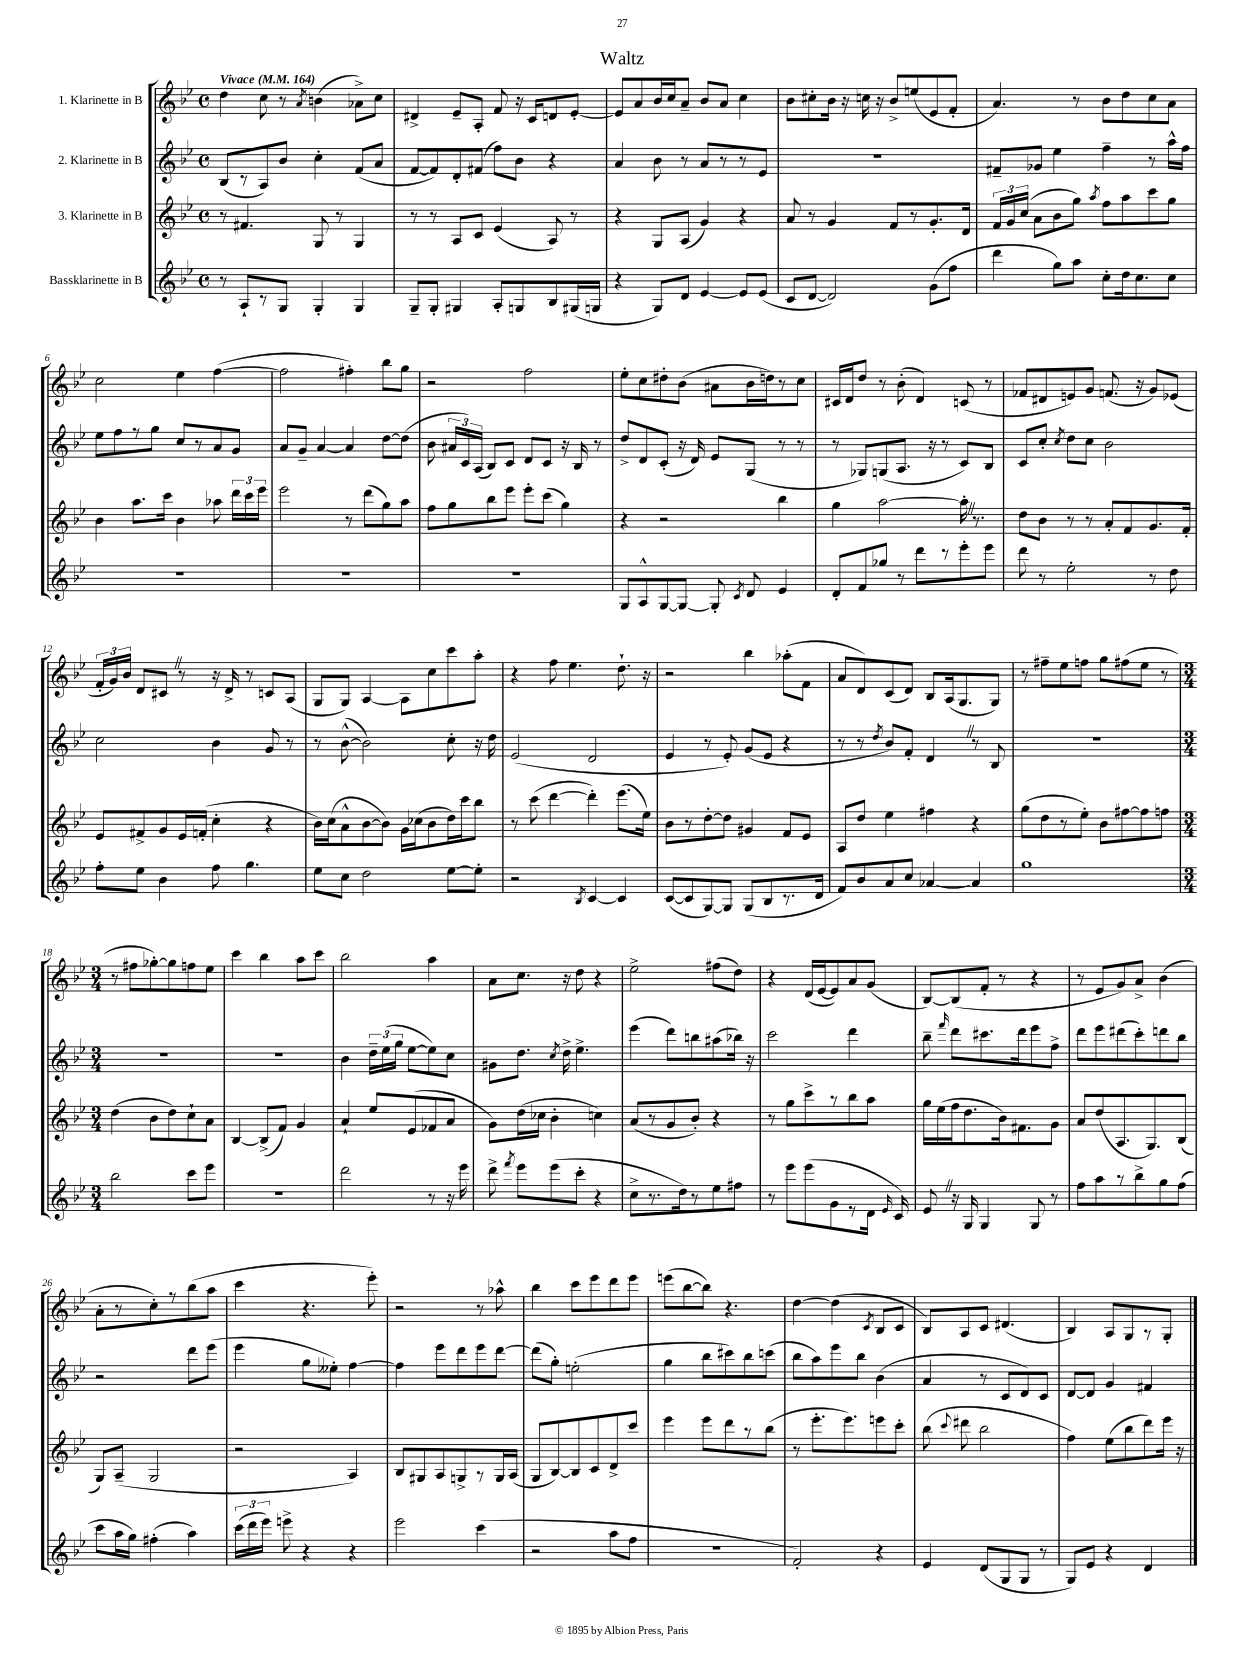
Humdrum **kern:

**kern	**kern	**kern	**kern
*staff4	*staff3	*staff2	*staff1
*clefG2	*clefG2	*clefG2	*clefG2
*k[b-e-]	*k[b-e-]	*k[b-e-]	*k[b-e-]
*M4/4	*M4/4	*M4/4	*M4/4
*met(c)	*met(c)	*met(c)	*met(c)
*MM164	*MM164	*MM164	*MM164
8r	8r	(8B-	4dd
8A`	4.f#	8r	.
8r	.	8A)	8cc
8G	.	8b-	8r
.	.	.	8qa
4G'	8G	4cc'	(4b
.	8r	.	.
4G	4G	(8f	8a-^)
.	.	8a	8cc
=	=	=	=
8G~	8r	[8f	4d#^
8G'	8r	8f])	.
4G#	8A	8d'	8e-~
.	8c	(8f#	8A'
8A'	(4e-	8ff)	8f
8G	.	8b-	16r
.	.	.	16c
8B-	8A)	4r	8d
(16G#	8r	.	[8e-'
16G	.	.	.
=	=	=	=
4r	4r	4a	8e-]
.	.	.	8a
8G)	8G	8b-	16b-
.	.	.	16cc
8d	(8A	8r	8a~
[4e-	4g)	8a	8b-
.	.	8r	8a
8e-]	4r	8r	4cc
(8e-	.	8e-	.
=	=	=	=
8c	8a	1r	8b-
[8d	8r	.	8cc#'
2d])	4g	.	16b-
.	.	.	16r
.	.	.	16cc
.	.	.	16r
.	8f	.	8b-^
.	8r	.	(8ee
(8g	8.g'	.	8e-
8ff	.	.	8f'
.	16d	.	.
=	=	=	=
4ddd	24f	8f#~	4.a)
.	24g	.	.
.	(24cc	.	.
.	8a	8g-	.
8gg)	8b-	4ee-	.
8aa	8gg)	.	8r
.	8qaa	.	.
8cc'	8ff	4ff~	8b-
16dd	8aa	.	8dd
8.cc	.	.	.
.	8ccc	8r	8cc
8cc	8gg	16aa^^	8a
.	.	16ff	.
=	=	=	=
1r	4b-	8ee-	2cc
.	.	8ff	.
.	8.aa	8r	.
.	.	8gg	.
.	16ccc	.	.
.	4b-	8cc	4ee-
.	.	8r	.
.	8aa-	8a	([4ff
.	24ddd	8g	.
.	24ccc	.	.
.	24eee-	.	.
=	=	=	=
1r	2eee-	8a	2ff]
.	.	8g~	.
.	.	[4a	.
.	8r	4a]	4ff#')
.	(8ddd	.	.
.	8gg)	[8dd	8bb-
.	8aa	(8dd]	8gg
=	=	=	=
1r	8ff	8b-	2r
.	8gg	24a#	.
.	.	24c)	.
.	.	(24A	.
.	8bb-	8B-)	.
.	8eee-	8c	.
.	8eee-'	8d	2ff
.	(8ccc	8c	.
.	4gg)	16r	.
.	.	16B-	.
.	.	8r	.
=	=	=	=
8G	4r	8dd^	8ee-'
8A^^	.	8d	8cc
[8G	2r	(8c'	8dd#'
8G_	.	16r	(8b-
.	.	16d)	.
8G']	.	8e-	8a#
8qc	.	.	.
8d	.	(8G	16b-
.	.	.	16dd)
4e-	4bb-	8r	8r
.	.	8r	8cc
=	=	=	=
8d'	4gg	8r	16c#
.	.	.	16d
8f	.	8G-)	8dd
8gg-	[2aa	(8G	8r
8r	.	8.A	(8b-'
8ddd	.	.	4d)
.	.	16r	.
8r	.	8r	.
8eee-'	16aa']	8c)	(8c
.	8.r	.	.
8eee-	.	8B-	8r
=	=	=	=
8ddd	8dd	8c	8f-
8r	8b-	8cc'	8d#
.	.	8qcc	.
2ee-'	8r	8dd	8e)
.	8r	8cc	8g
.	8a'	2b-	(8.f
.	8f	.	.
.	.	.	16r
8r	8.g	.	8g)
8dd	.	.	(8e-
.	16f'	.	.
=	=	=	=
8ff'	8e-	2cc	24f'
.	.	.	24g)
.	.	.	24b-
8ee-	8f#^	.	8d
4b-	8g	.	8c#
.	16e-	.	8r
.	(16f'	.	.
8ff	4cc'	4b-	16r
.	.	.	16d^
4.gg	.	.	8r
.	4r	8g	8c
.	.	8r	(8A
=	=	=	=
8ee-	16b-)	8r	8G
.	(16cc	.	.
8cc	8a^^	([8b-^^	8G)
2dd	[8b-	2b-])	[4A
.	8b-])	.	.
.	16g	.	8A]
.	(16cc-	.	.
.	8b-	.	8cc
[8ee-	16dd)	8cc'	8ccc
.	16ccc	.	.
8ee-']	8bb-	16r	8aa'
.	.	16dd	.
=	=	=	=
2r	8r	(2e-	4r
.	(8ccc	.	.
.	[4ddd	.	8ff
.	.	.	4.ee-
8qB-	.	.	.
[4c	4ddd'])	2d	.
4c]	(8.eee-	.	8.dd`
.	16ee-)	.	16r
=	=	=	=
([8c	8b-	4e-	2r
8c]	8r	.	.
[8G)	[8dd'	8r	.
8G]	8dd]	8e-')	.
(8G	4g#	(8g	4bb-
8B-	.	8e-	.
8.r	8f	4r	(8aa-'
.	8e-	.	8f
16d	.	.	.
=	=	=	=
8f)	8A	8r	8a
8b-	8dd	8r	8d)
.	.	8qdd	.
8a	4ee-	8b-)	(8c
8cc	.	8f'	8d)
[4a-	4ff#	4d	8B-
.	.	.	(16A
.	.	.	8.G
4a-]	4r	8r	.
.	.	8B-	8G)
=	=	=	=
1gg	(8gg	1r	8r
.	8dd	.	8ff#~
.	8r	.	8ee-
.	8ee-')	.	8ff
.	8b-	.	8gg
.	[8ff#	.	(8ff#
.	8ff#]	.	8ee-
.	8ff	.	8r
=	=	=	=
*M3/4	*M3/4	*M3/4	*M3/4
2bb-	(4dd	2.r	8r
.	.	.	8ff#
.	8b-	.	[8gg-')
.	8dd)	.	8gg-]
8ccc	8cc`	.	8ff
8eee-	8a	.	8ee-
=	=	=	=
2.r	[4B-	2.r	4ccc
.	(8B-^]	.	4bb-
.	8f)	.	.
.	4g	.	8aa
.	.	.	8ccc
=	=	=	=
2ddd	4a`	4b-	2bb-
.	8ee-	24dd~	.
.	.	(24ee-	.
.	.	24gg	.
.	(8e-	[8ee-	.
8r	8f-	8ee-])	4aa
16r	8a	8cc	.
16eee-	.	.	.
=	=	=	=
8ddd^	8g)	8g#	8a
8qfff	.	.	.
8eee-	(16dd	8.dd	8.cc
.	16cc-	.	.
(8eee-	4b-'	.	.
.	.	8qcc	.
.	.	16dd^	16r
8ccc'	.	4.ee-^	8dd
4r	4cc)	.	4r
=	=	=	=
8cc^	(8a	(4eee-	2ee-^
8.r	8r	.	.
.	8g	8ddd)	.
16dd)	.	.	.
8r	8b-')	8bb	.
8ee-	4r	(8aa#	(8ff#
8ff#	.	16bb-)	8dd)
.	.	16r	.
=	=	=	=
8r	8r	2ccc	4r
8eee-	8gg	.	.
(8eee-	8ccc^	.	(16d
.	.	.	[16e-
8g	8r	.	8e-])
8r	8bb-	4ddd	8a
16d	8aa	.	(8g
16qqe-	.	.	.
16c)	.	.	.
=	=	=	=
8e-	16gg	8bb-~	[8B-)
.	(16ee-	.	.
.	.	16qqfff	.
16r	16ff	8ddd	(8B-]
16G	8.dd	.	.
4G	.	8.ccc#	8f'
.	16b-)	.	8r
.	8.f#	16ddd	.
8G	.	8eee-	4r
8r	8g	8ff^	.
=	=	=	=
8ff	8a	8ddd	8r
8aa	(8dd	8eee-	8e-
8r	8.A	(8ddd#	8g)
8bb-^	.	8ccc')	8a^
.	8.G)	.	.
8gg	.	8ddd	(4b-
(8ff	(8B-	8bb-	.
=	=	=	=
8ccc	8G)	2r	8a'
16aa	(8A~	.	8r
16gg)	.	.	.
(4ff#'	2G	.	8cc')
.	.	.	8r
4aa)	.	8ddd	(8bb-
.	.	(8eee-	8aa
=	=	=	=
(24ccc	2r	4eee-	4ccc
24ddd	.	.	.
24eee-)	.	.	.
8eee^	.	.	.
4r	.	8gg	4.r
.	.	8ee--')	.
4r	4A)	[4ff	.
.	.	.	8eee-')
=	=	=	=
2eee-	8B-	4ff]	2r
.	8G#	.	.
.	8A	8eee-	.
.	8G^	8ddd	.
(4ccc	8r	8eee-	8r
.	16G	[8ddd	8aa-^^
.	(16A	.	.
=	=	=	=
2r	8G	(8ddd]	4bb-
.	[8B-)	8gg')	.
.	8B-]	(2ee'	8ccc
.	8c	.	8eee-
8aa	8d^	.	8ddd
8ff	8ccc	.	8eee-
=	=	=	=
2.r	4eee-	4gg	(8eee
.	.	.	[8bb-
.	8eee-	8bb-	8bb-])
.	8ddd	8ccc#)	4.r
.	8r	8bb-	.
.	(8bb-	(8ccc	.
=	=	=	=
2f')	8r	8bb-	[4dd
.	8.eee-'	8aa)	.
.	.	8eee-	(4dd]
.	8.eee-)	.	.
.	.	8bb-	.
.	.	.	8qc
4r	8eee	(4b-	8B-
.	8ccc'	.	8c
=	=	=	=
4e-	(8bb-	4a	8B-)
.	8qqccc	.	.
.	8ddd#	.	8A
(8d	2bb-	8r	8c
8G	.	8c	(4.d#
8G	.	8d)	.
8r	.	8c	.
=	=	=	=
8G)	4ff)	[8d	4B-)
8e-	.	8d]	.
4r	(8ee-	4g	8A
.	8bb-	.	8G
4d	8ddd)	4f#	8r
.	16eee-	.	8G'
.	16r	.	.
==	==	==	==
*-	*-	*-	*-
